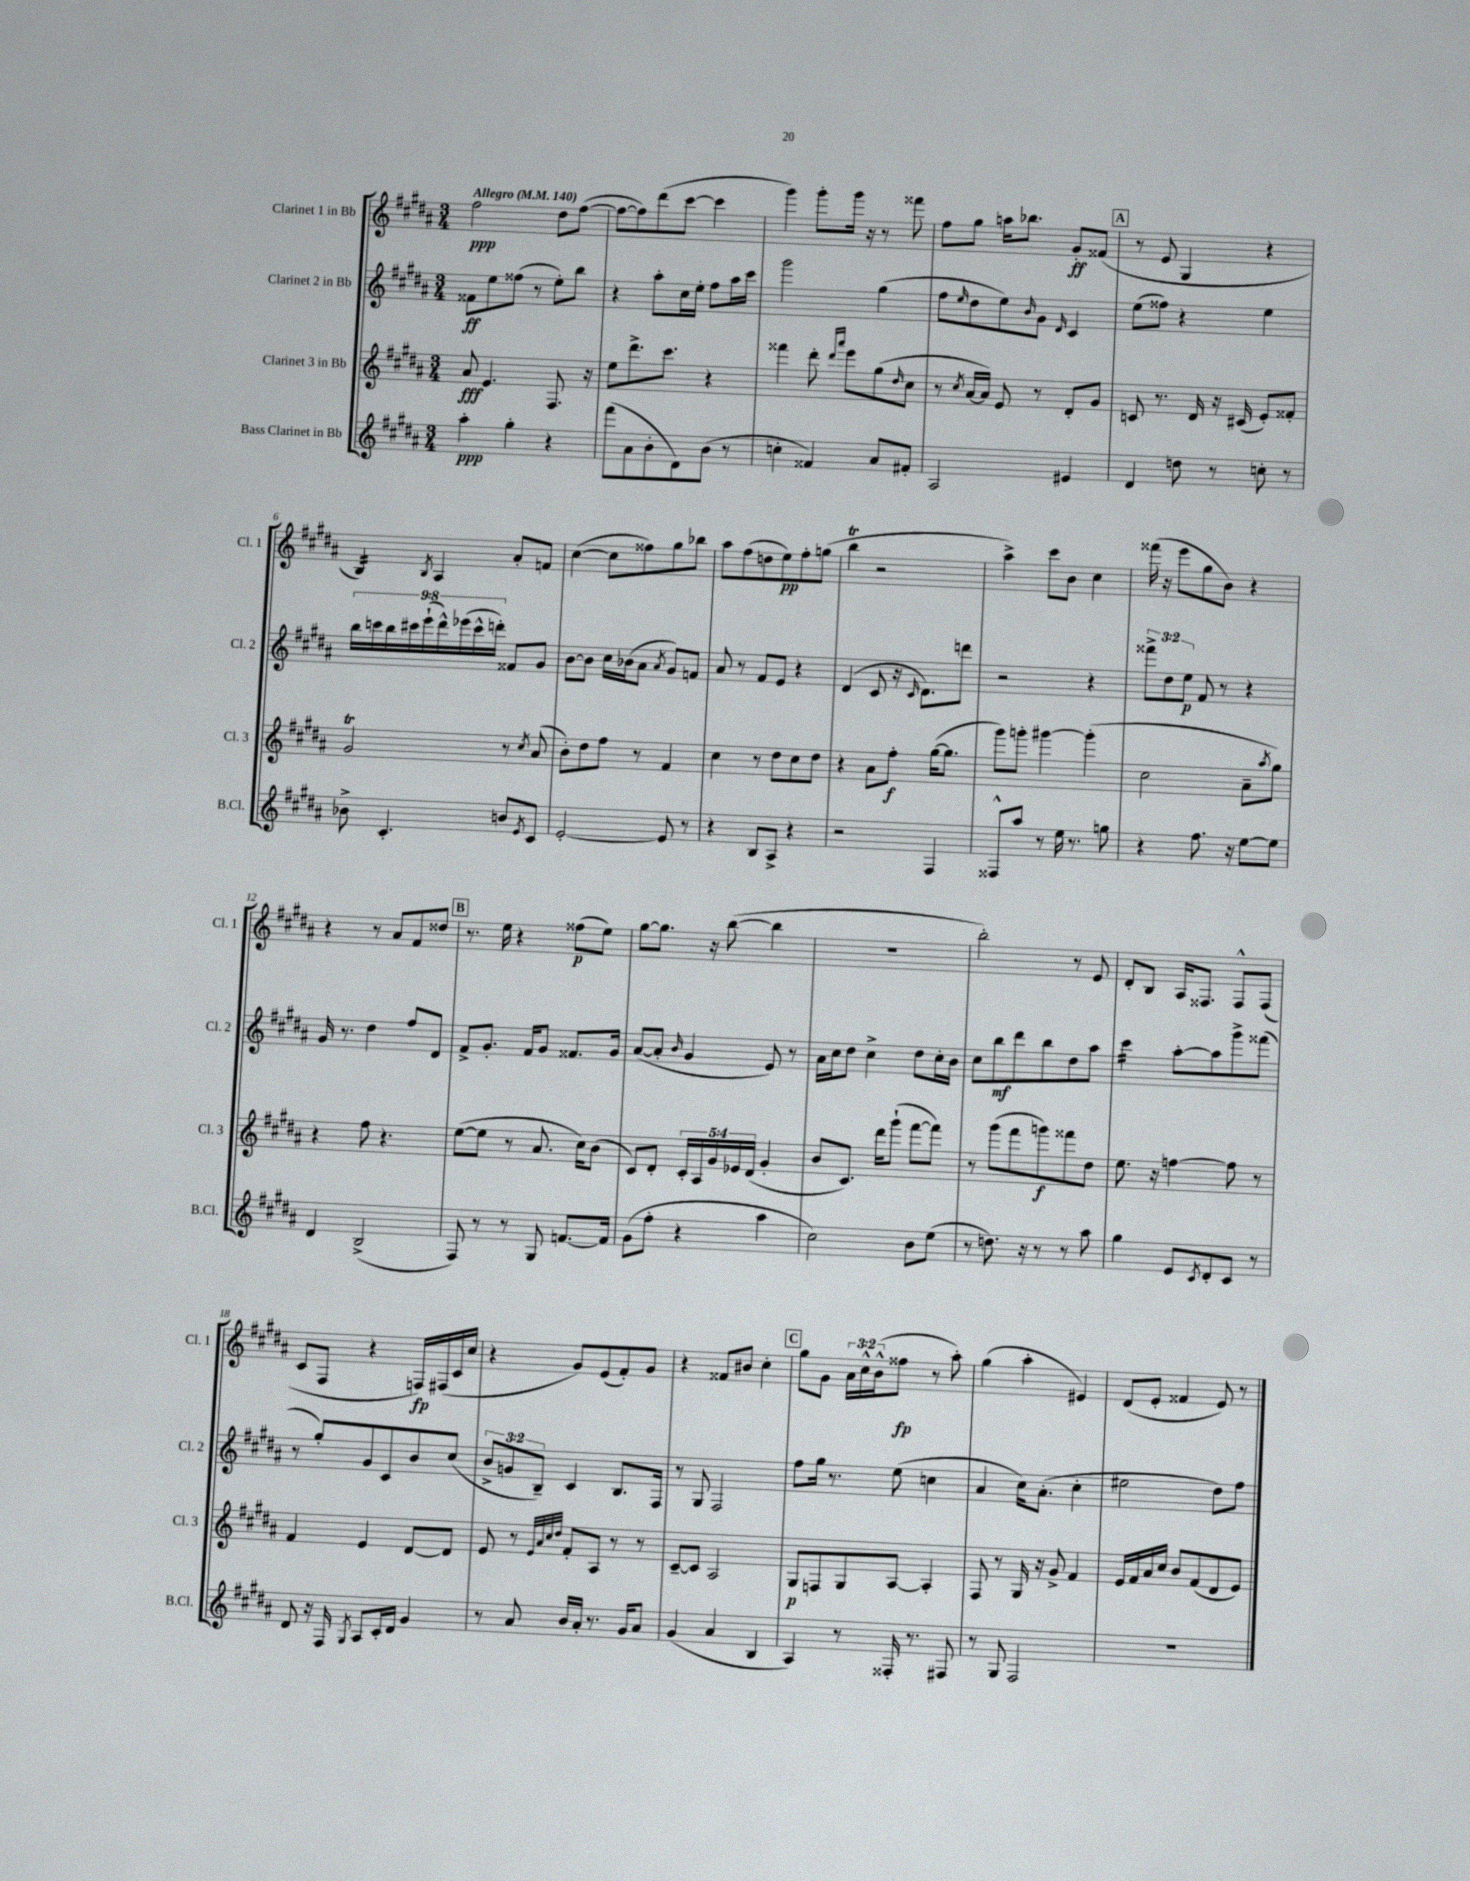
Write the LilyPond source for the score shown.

<<
\new StaffGroup <<
\new Staff = "s0" \with { instrumentName = "Clarinet 1 in Bb" shortInstrumentName = "Cl. 1" } {
    \clef treble \key b \major \numericTimeSignature \time 3/4 \override Staff.TupletNumber.text = #tuplet-number::calc-fraction-text \tempo "Allegro" 4 = 140
    fis''2\ppp dis''8 fis''8~( |
    fis''8~ fis''8) dis'''8( cis'''8~ cis'''4 |
    gis'''4) gis'''8-. gis'''16 r16 r8 fisis'''8 |
    fis''8 gis''8 a''16 bes''8. gis'8-.\ff fisis'8( |
    \mark \markup { \box "A" } r8 e'8 gis4 r4 |
    b4:16) \acciaccatura { b8 } ais4 ais'8-. f'8 |
    cis''4~( cis''8 fisis''8) gis''8 bes''8 |
    ais''8 fis''8( d''8 e''8\pp) fis''8-. g''8( |
    b''4\trill r2 |
    ais''4->) cis'''8 b'8 cis''4 |
    fisis'''16( r16 e'''8 gis''8 b'8) r4 |
    r4 r8 ais'8 fis'8 disis''8 |
    \mark \markup { \box "B" } r8. e''16 r4 fisis''8\p( e''8) |
    gis''8~ gis''8. r16 b''8~( b''4 |
    R2. |
    b''2-.) r8 e'8 |
    dis'8-. b8 ais16 fisis8. fisis8-^ fisis8( |
    cis'8 fis8 r4 f16\fp) fis16( cis'16 cis''16 |
    r4 gis'8) e'8( fis'8-.) gis'8 |
    r4 fisis'8 bis'8 cis''4-. |
    \mark \markup { \box "C" } gis''8 gis'8 \tuplet 3/2 { ais'16 cis''16-^ b'16-^( } fisis''8\fp r8 ais''8-.) |
    gis''4( ais''4-. eis'4) |
    dis'8( e'8-. fisis'4 e'8) r8 \bar "|." |
}
\new Staff = "s1" \with { instrumentName = "Clarinet 2 in Bb" shortInstrumentName = "Cl. 2" } {
    \clef treble \key b \major \numericTimeSignature \time 3/4 \override Staff.TupletNumber.text = #tuplet-number::calc-fraction-text
    fisis'8\ff e''8 fisis''8( r8 e''8-.) b''8 |
    r4 ais''8-. cis''16 e''16-. fis''8 ais''16 cis'''16 |
    gis'''2 gis''4( |
    fis''8 \grace { e''16 } dis''8 e''8) \grace { b'16 } gis'8 \grace { dis'16 } cis'4 |
    \mark \markup { \box "A" } e''8( fisis''8) r4 e''4 |
    \tuplet 9/8 { b''16 c'''16 b''16 cis'''16 e'''16-!( dis'''16-^) ees'''16( cis'''16-^ d'''16-.) } fisis'8 gis'8 |
    b'8~ b'8 cis''16 bes'16( ais'8 \acciaccatura { ais'8 } gis'8) f'8 |
    ais'8 r8 fis'8 e'8 r4 |
    dis'4( cis'8 r16 \grace { cis'16 } dis'8.) d'''8 |
    r2 r4 |
    \tuplet 3/2 { fisis'''8-> dis''8 e''8\p } fis'8 r8 r4 |
    gis'16 r8. dis''4 fis''8 dis'8 |
    \mark \markup { \box "B" } fis'8-> gis'8.-. fis'16 gis'8 fisis'8. gis'16 |
    ais'8~( ais'8-. \grace { b'16 } gis'4 e'8) r8 |
    ais'16 cis''16 dis''8 cis''4-> dis''8 cis''16-. b'16 |
    cis''8 b''8\mf dis'''8 b''8 dis''8 ais''8 |
    cis'''4:16 ais''8~-. ais''8 gis'''8-> fisis'''8( |
    r8 gis''8-.) gis'8 cis'8 b'8 cis''8( |
    \tuplet 3/2 { b'8-> g'8 b8--) } cis'4 b8. fis16 |
    r8 gis8 fis2 |
    \mark \markup { \box "C" } fis''8 gis''16 r8. e''8( c''4 |
    ais'4 cis''16) ais'8.-.( cis''4-. |
    eis''2 dis''8) fis''8 \bar "|." |
}
\new Staff = "s2" \with { instrumentName = "Clarinet 3 in Bb" shortInstrumentName = "Cl. 3" } {
    \clef treble \key b \major \numericTimeSignature \time 3/4 \override Staff.TupletNumber.text = #tuplet-number::calc-fraction-text
    ais'8\fff e'4. fis8. r16 |
    e''8 dis'''8.-> cis'''8. r4 |
    fisis'''4 dis'''8-. \grace { dis'''16 ais'''16 } e'''8 gis''8( \grace { dis''16 } cis''8 |
    r8 \acciaccatura { cis''8 } ais'16~ ais'16) e'8 r8 dis'8-. gis'8 |
    \mark \markup { \box "A" } c'8 r8. dis'16 r16 cis'16( e'8-.) fisis'8-. |
    gis'2\trill r8 \acciaccatura { cis''8 } ais'8( |
    b'8-.) dis''8 fis''8 r8 fis'4 |
    cis''4 r8 dis''8 cis''8 dis''8 |
    r4 ais'8 fis''8-.\f gis''16~( gis''8. |
    gis'''8) g'''8-. gis'''4~ gis'''4-.( |
    cis''2 ais'8-- \acciaccatura { ais''8 } gis''8) |
    r4 fis''8 r4. |
    \mark \markup { \box "B" } e''8~( e''8 r8 ais'8. cis''16) b'8( |
    cis'8) dis'8-. \tuplet 5/4 { cis'16-. ais16 gis'16 ees'16 dis'16( } gis'4-. |
    b'8 cis'8.) dis'''16 gis'''8-!( fis'''8~ fis'''8) |
    r8 gis'''8( fis'''8 g'''8\f) fisis'''8 dis''8 |
    e''8. r16 f''4~ f''8 r8 |
    fis'4 e'4 dis'8~ dis'8 |
    e'8 r8 \grace { e'32 ais'32 cis''32 dis''32 } fis'8-. ais8 r8 r8 |
    cis'8~-- cis'8 ais2 |
    \mark \markup { \box "C" } gis8\p f8 gis8 ais8~ ais4-. |
    fis8 r8 gis16 r16 gis'8-> fis'4 |
    e'16 fis'16 ais'16 cis''16 b'8 fis'8( dis'8 e'8) \bar "|." |
}
\new Staff = "s3" \with { instrumentName = "Bass Clarinet in Bb" shortInstrumentName = "B.Cl." } {
    \clef treble \key b \major \numericTimeSignature \time 3/4
    ais''4-.\ppp gis''4-. r4 |
    fis'''8( ais'8 b'8-. dis'8) b'8( r8 |
    c''4-. fisis'4) ais'8 fis'8-. |
    ais2 eis'4 |
    \mark \markup { \box "A" } dis'4 d''8 r8 c''8-. r8 |
    bes'8-> cis'4.-. b'8 \acciaccatura { e'8 } cis'8 |
    e'2~-. e'8 r8 |
    r4 b8 ais8-> r4 |
    r2 fis4 |
    fisis8-^ ais''8 r8 e''16 r8. g''8 |
    r4 fis''8. r16 e''8~ e''8 |
    dis'4 b2->( |
    \mark \markup { \box "B" } fis8) r8 r8 gis8 f'8.~ f'16 |
    gis'8( fis''8-. r4 ais''4 |
    cis''2) b'8 e''8( |
    r8 d''8.) r16 r8 r8 ais''8 |
    gis''4 e'8 \acciaccatura { cis'8 } dis'8-. cis'8 r8 |
    dis'8 r16 fis16 \acciaccatura { gis8 } ais8 cis'16-. dis'16 gis'4 |
    r8 ais'8 b'16 ais'16-. r8. gis'16 ais'8 |
    gis'4( ais'4 b4 |
    \mark \markup { \box "C" } ais4) r8 fisis16-. r8. fis8 |
    r8 gis8 fis2 |
    R2. \bar "|." |
}
>>
>>
